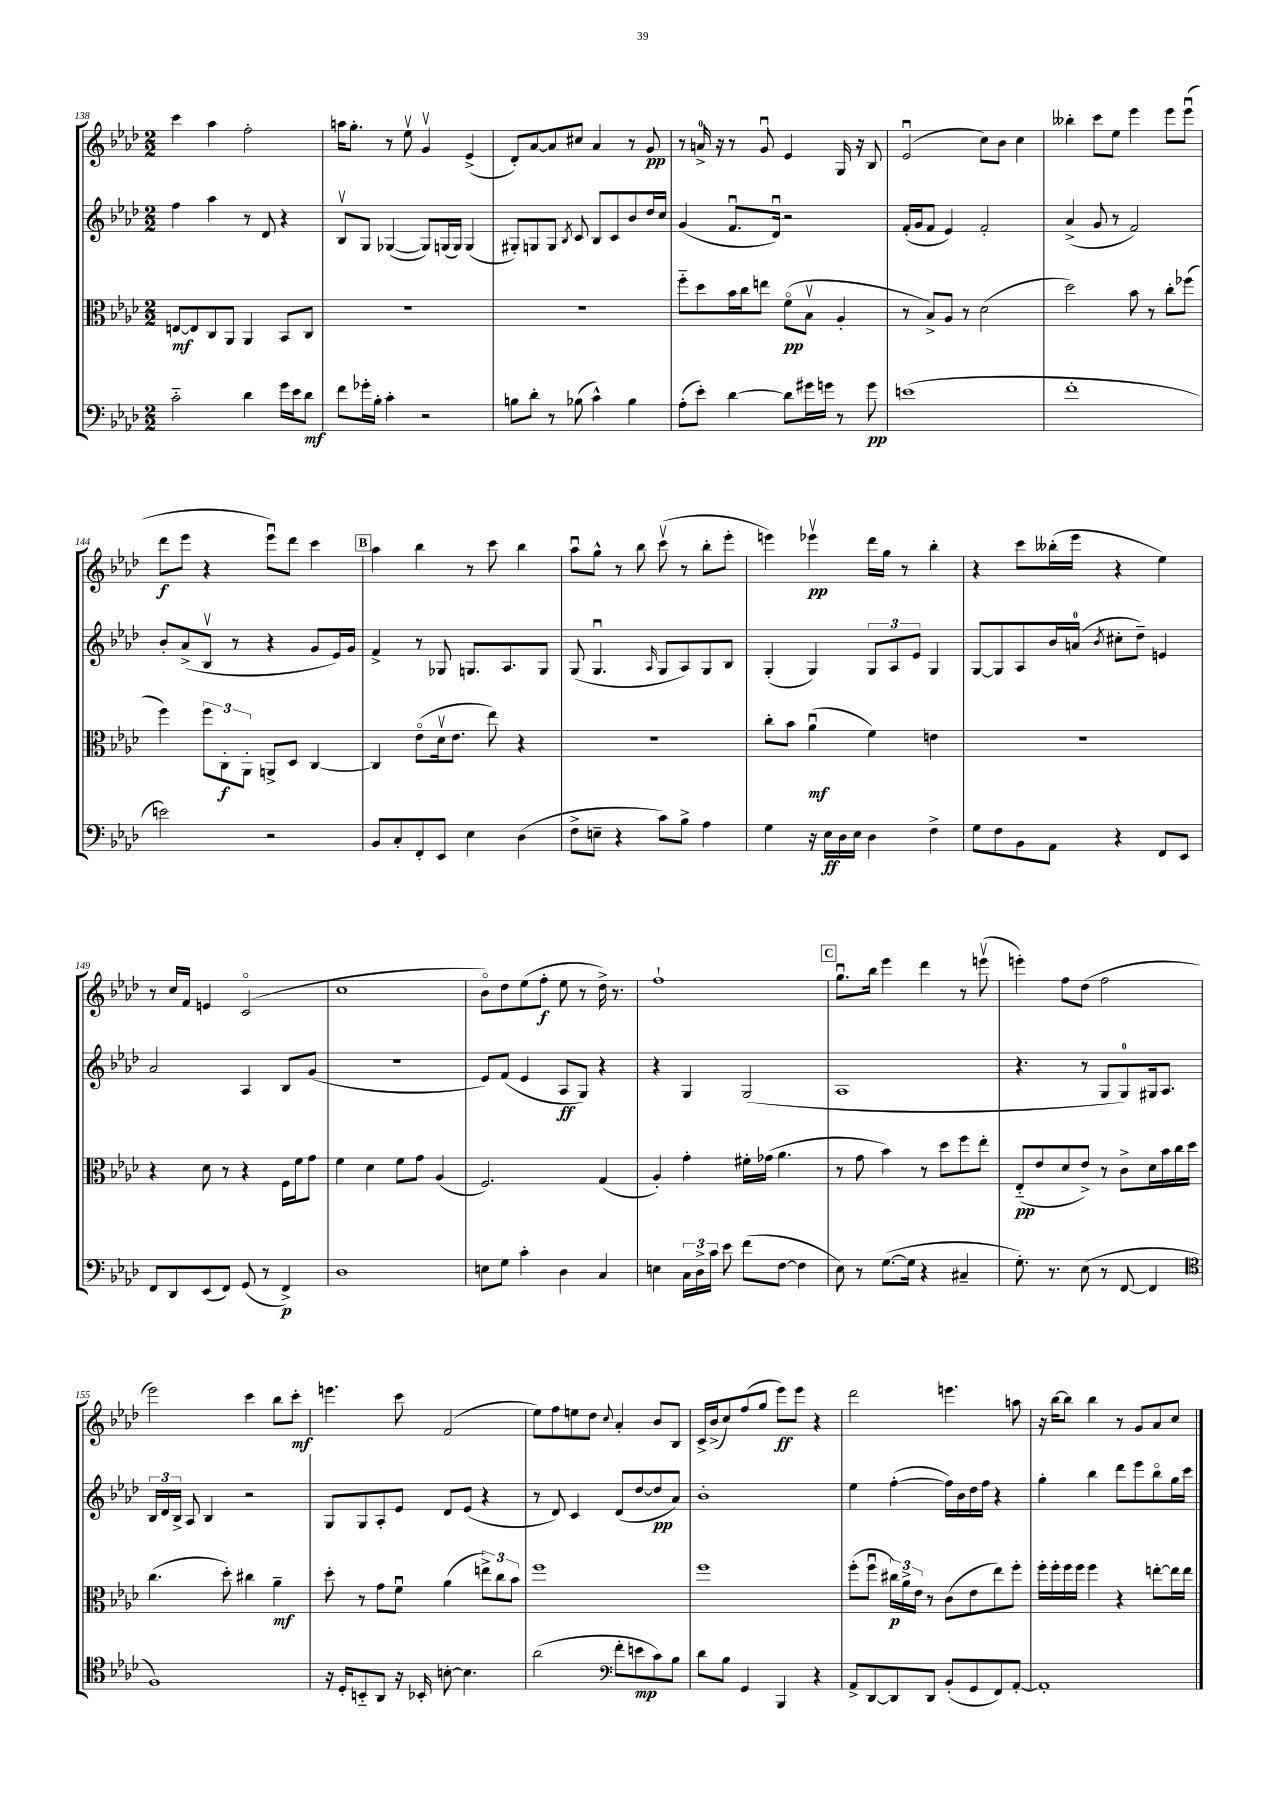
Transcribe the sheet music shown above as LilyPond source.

<<
\new StaffGroup <<
\new Staff = "s0" {
    \clef treble \key aes \major \numericTimeSignature \time 2/2
    \autoBeamOff c'''4 aes''4 f''2-. |
    a''16[ g''8.]-. r8 ees''8\upbow g'4\upbow ees'4->( |
    des'8[-.) aes'8~ aes'8 cis''8] aes'4 r8 g'8\pp |
    r8 a'16-0-> r16 r8 g'8\downbow ees'4 g16 r16 bes8 |
    ees'2\downbow( c''8[) bes'8] c''4 |
    beses''4-. c'''8[ ees''8] ees'''4 ees'''8[ ees'''8]\downbow( |
    des'''8[\f ees'''8] r4 ees'''8[\downbow) des'''8] c'''4 |
    \mark \markup { \box "B" } aes''4 bes''4 r8 c'''8 bes''4 |
    aes''8[\downbow g''8]-^ r8 bes''8 c'''8\upbow( r8 bes''8[-. ees'''8]-. |
    e'''4) ees'''4\upbow\pp des'''16[ g''16] r8 bes''4-. |
    r4 c'''8[ beses''16-.( ees'''16] r4 ees''4) |
    r8 c''16[ f'16] e'4 c'2\flageolet( |
    c''1 |
    bes'8[\flageolet) des''8 ees''8( f''8]-.\f ees''8 r8 des''16->) r8. |
    f''1-! |
    \mark \markup { \box "C" } g''8.[\downbow bes''16] ees'''4 des'''4 r8 e'''8\upbow( |
    e'''4-.) f''8[ des''8]( f''2 |
    ees'''2) c'''4 bes''8[ c'''8]-.\mf |
    e'''4. c'''8 f'2( |
    ees''8[) f''8 e''8 des''8] \appoggiatura { c''8 } aes'4-. bes'8[ bes8] |
    c'16[-> bes'16->( c''8) f''8( g''8] ees'''8[\ff) ees'''8] r4 |
    des'''2 e'''4. a''8 |
    r16 bes''16[~ bes''8] bes''4 r8 g'8[ aes'8 c''8] \bar "|." |
}
\new Staff = "s1" {
    \clef treble \key aes \major \numericTimeSignature \time 2/2
    \autoBeamOff f''4 aes''4 r8 des'8 r4 |
    bes8[\upbow g8] ges4~( ges8[) g16( g16]) g4( |
    gis8[-.) g8 g8] \acciaccatura { bes8 } c'8 bes8[ c'8 bes'8 des''16 c''16] |
    g'4( f'8.[\downbow des'16]\downbow) r2 |
    f'16[-.( g'16 f'8] ees'4) f'2-. |
    aes'4->( g'8 r8 f'2) |
    bes'8[-. aes'8->( bes8]\upbow r8 r4 g'8[ ees'16) g'16] |
    \mark \markup { \box "B" } f'4-> r8 ges8 g8.[ aes8. g8] |
    g8( g4.\downbow \grace { aes16 } g8[ aes8) g8 bes8] |
    g4-.( g4) \tuplet 3/2 { g8[ aes8 ees'8] } g4 |
    g8[~ g8 aes8 bes'16 a'16]-0( \acciaccatura { bes'8 } cis''8[-. des''8]--) e'4 |
    aes'2 aes4 bes8[ g'8]( |
    R1 |
    ees'8[) f'8]( ees'4 aes8[\ff g8]) r4 |
    r4 g4 g2( |
    \mark \markup { \box "C" } aes1 |
    r4. r8 g8[ g8-0) gis16 aes8.] |
    \tuplet 3/2 { bes16[ des'16 bes16]-> } aes8 bes4 r2 |
    g8[ g8 aes8-. ees'8] des'8[ ees'8]( r4 |
    r8 des'8) c'4 des'8[( des''8~ des''8\pp aes'8]) |
    bes'1-. |
    ees''4 f''4~-.( f''16[) bes'16 des''16 f''16] r4 |
    g''4-. bes''4 des'''8[ ees'''8 bes''8\flageolet g''16 c'''16] \bar "|." |
}
\new Staff = "s2" {
    \clef alto \key aes \major \numericTimeSignature \time 2/2
    \autoBeamOff e8[~\mf e8 c8 aes,8] aes,4 bes,8[ c8] |
    R1 |
    R1 |
    f''8[-_ des''8 bes'16 c''16 e''8] f'8[\flageolet\pp( bes8]\upbow aes4-. |
    r8 bes8[->) aes8] r8 des'2( |
    des''2) bes'8 r8 c''8[-. fes''8]( |
    f''4) \tuplet 3/2 { f''8[ c8-.\f aes,8]-. } a,8[-> des8] c4~ |
    \mark \markup { \box "B" } c4 ees'8[\flageolet( des'16\upbow ees'8.] ees''8) r4 |
    R1 |
    c''8[-. bes'8] aes'4\downbow\mf( f'4) e'4 |
    r1 |
    r4 des'8 r8 r4 f16[ f'16 g'8] |
    f'4 des'4 f'8[ g'8] aes4( |
    f2.) g4( |
    aes4-.) g'4-. fis'16[-. ges'16]( aes'4. |
    \mark \markup { \box "C" } r8 g'8 bes'4) r8 des''8[ f''8 ees''8]-. |
    ees8[-_\pp( ees'8 des'8 ees'8]->) r8 c'8[-> des'16 bes'16 c''16 des''16] |
    c''4.( des''8-.) cis''4 aes'4--\mf |
    des''8-. r8 g'8[ f'8]\downbow aes'4( \tuplet 3/2 { e''8[->) c''8 bes'8] } |
    f''1 |
    f''1 |
    f''8[-.( f''8]\downbow \tuplet 3/2 { cis''16[\p) aes'16-> ees'16] } r8 c'8[( ees'8 ees''8) f''8]-. |
    f''16[-. f''16-. f''16 f''16] f''4 r4 e''8[~-. e''16 e''16] \bar "|." |
}
\new Staff = "s3" {
    \clef bass \key aes \major \numericTimeSignature \time 2/2
    \autoBeamOff c'2-_ des'4 g'16[ ees'16 des'8]\mf |
    f'8[ ges'16-. bes16]-. c'4-. r2 |
    b8[ des'8]-. r8 bes8( c'4-^) bes4 |
    aes8[-.( ees'8]-.) des'4~ des'8[ gis'16 g'16] r8 g'8\pp |
    e'1( |
    f'1-. |
    e'2) r2 |
    \mark \markup { \box "B" } bes,8[ c8-. f,8-. ees,8] ees4 des4( |
    f8[-> e8]-- r4 c'8[) bes8]-> aes4 |
    g4 r16 ees16[\ff des16 ees16] des4 f4-> |
    g8[ f8 bes,8 aes,8] r4 f,8[ ees,8] |
    f,8[ des,8 ees,8( f,8]) g,8( r8 f,4->\p) |
    des1 |
    e8[ g8] c'4-. des4 c4 |
    e4 \tuplet 3/2 { c16[ des16-> c'16] } ees'8 f'8[( f8]~ f4 |
    \mark \markup { \box "C" } ees8) r8 g8.[~( g16] r4 cis4-- |
    g8.-.) r8. ees8( r8 f,8~ f,4 |
    \clef tenor f1) |
    r16 des16[-. b,8-_ aes,8] r16 bes,16-. b8~-. b4. |
    aes'2( \clef bass f'8[-. e'8\mp c'8) bes8] |
    des'8[ bes8] g,4 bes,,4 r4 |
    aes,8[-> des,8~ des,8 des,8] bes,8[-.( g,8 f,8) aes,8]~-. |
    aes,1-. \bar "|." |
}
>>
>>
\layout { \context { \Score currentBarNumber = #138 } }
